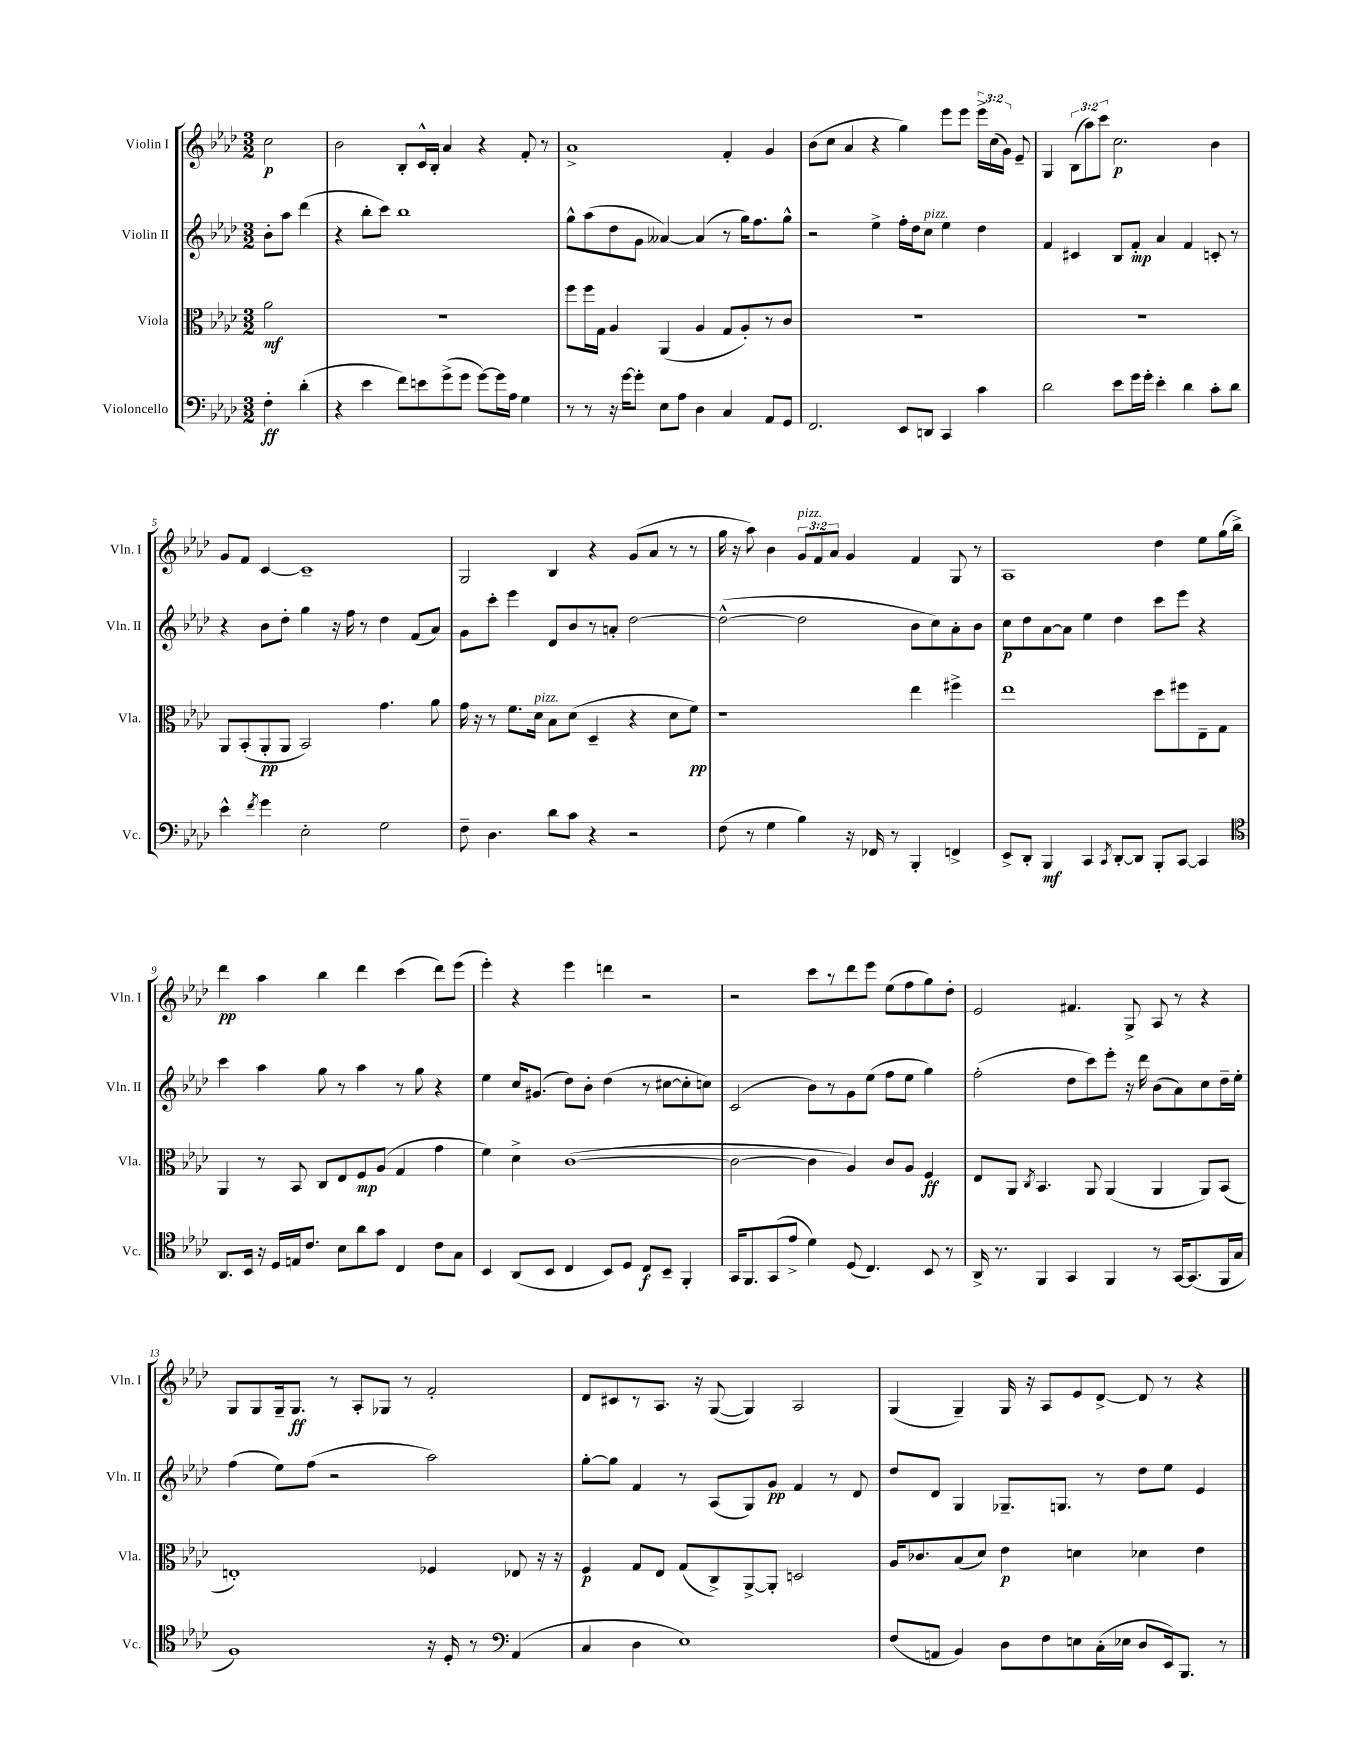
<<
\new StaffGroup <<
\new Staff = "s0" \with { instrumentName = "Violin I" shortInstrumentName = "Vln. I" } {
    \clef treble \key aes \major \numericTimeSignature \time 3/2 \override Staff.TupletNumber.text = #tuplet-number::calc-fraction-text \partial 2
    \autoBeamOff c''2\p |
    bes'2 bes8[-. c'16-^ bes16]-. aes'4 r4 f'8-. r8 |
    aes'1-> f'4-. g'4 |
    bes'8[( c''8] aes'4 r4 g''4) ees'''8[ ees'''8] \tuplet 3/2 { ees'''16[-> c''16( g'16]) } ees'8-- |
    g4 \tuplet 3/2 { bes8[( aes''8) c'''8] } c''2.\p bes'4 |
    g'8[ f'8] c'4~ c'1-- |
    g2 bes4 r4 g'8[( aes'8] r8 r8 |
    g''16 r16 aes''8) bes'4 \tuplet 3/2 { g'8[^\markup { \italic "pizz." } f'8 aes'8] } g'4 f'4 g8 r8 |
    aes1 des''4 ees''8[ g''16( bes''16]->) |
    des'''4\pp aes''4 bes''4 des'''4 c'''4( des'''8[) ees'''8]( |
    ees'''4-.) r4 ees'''4 d'''4 r2 |
    r2 c'''8[ r8 des'''8 ees'''8] ees''8[( f''8 g''8) des''8]-. |
    ees'2 fis'4. g8-> aes8 r8 r4 |
    g8[ g8 g16-- g8.]\ff r8 aes8[-. ges8] r8 f'2-. |
    des'8[ cis'8 r8 aes8.] r16 g8~( g4) aes2 |
    g4( g4--) g16 r16 aes8[ ees'8 des'8]~-> des'8 r8 r4 \bar "|." |
}
\new Staff = "s1" \with { instrumentName = "Violin II" shortInstrumentName = "Vln. II" } {
    \clef treble \key aes \major \numericTimeSignature \time 3/2 \partial 2
    \autoBeamOff bes'8[-. aes''8] des'''4( |
    r4 bes''8[-. c'''8]) bes''1 |
    g''8[-^ aes''8( des''8 g'8] aeses'4~) aeses'4( r8 g''16[) f''8. g''8]-^ |
    r2 ees''4-> f''16[-. des''16 c''8]^\markup { \italic "pizz." } ees''4 des''4 |
    f'4 cis'4 bes8[ f'8]-.\mp aes'4 f'4 c'8-. r8 |
    r4 bes'8[ des''8]-. g''4 r16 f''16 r8 des''4 f'8[( aes'8]) |
    g'8[ c'''8]-. ees'''4 des'8[ bes'8 r8 a'8]-. des''2~ |
    des''2~-^( des''2 bes'8[ c''8) aes'8-. bes'8] |
    c''8[\p des''8 aes'8~ aes'8] ees''4 des''4 c'''8[ ees'''8] r4 |
    c'''4 aes''4 g''8 r8 aes''4 r8 g''8 r4 |
    ees''4 c''16[ gis'8.]( des''8[) bes'8]-. des''4( r8 cis''8[~ cis''8-. c''8]) |
    c'2( bes'8[) r8 g'8 ees''8]( f''8[ ees''8] g''4) |
    f''2-.( des''8[ c'''8) ees'''8]-. r16 des'''16 bes'8[( aes'8) c''8 des''16-- ees''16]-. |
    f''4( ees''8[) f''8]( r2 aes''2) |
    g''8[~-. g''8] f'4 r8 aes8[( g8) g'8]\pp f'4 r8 des'8 |
    des''8[ des'8] g4 ges8.[-- g8.] r8 des''8[ ees''8] ees'4 \bar "|." |
}
\new Staff = "s2" \with { instrumentName = "Viola" shortInstrumentName = "Vla." } {
    \clef alto \key aes \major \numericTimeSignature \time 3/2 \partial 2
    \autoBeamOff aes'2\mf |
    R1. |
    f''8[ f''16 g16] aes4 aes,4( aes4 g8[ aes8-.) r8 c'8] |
    R1. |
    R1. |
    aes,8[ bes,8-.( aes,8-.\pp aes,8] bes,2) g'4. aes'8 |
    g'16 r16 r8 f'8.[ des'16]^\markup { \italic "pizz." } bes8[ des'8]( des4-- r4 des'8[ f'8]\pp) |
    r1 ees''4 fis''4-> |
    ees''1 des''8[ fis''8 ees8-- g8] |
    aes,4 r8 bes,8 c8[ ees8 f8\mp aes8]( g4 g'4 |
    f'4) des'4-> c'1~( |
    c'2~ c'4 aes4) c'8[ aes8] f4\ff |
    ees8[ aes,8] \acciaccatura { c8 } bes,4. aes,8 aes,4( aes,4 aes,8[) bes,8]( |
    e1-.) fes4 ees8 r16 r16 |
    f4\p g8[ ees8] g8[( c8->) aes,8~-> aes,8]-. d2 |
    aes16[ ces'8. bes8( des'8]) ees'4\p d'4 des'4 ees'4 \bar "|." |
}
\new Staff = "s3" \with { instrumentName = "Violoncello" shortInstrumentName = "Vc." } {
    \clef bass \key aes \major \numericTimeSignature \time 3/2 \partial 2
    \autoBeamOff f4-.\ff des'4-.( |
    r4 ees'4 f'8[) e'8 g'8->( g'8] g'8[~) g'16 aes16] g4 |
    r8 r8 r16 g'16[~ g'8]-. ees8[ aes8] des4 c4 aes,8[ g,8] |
    f,2. ees,8[ d,8] c,4 c'4 |
    des'2 ees'8[ g'16 g'16]-. ees'4-. des'4 c'8[-. des'8] |
    ees'4-^ \acciaccatura { f'8 } g'4 ees2-. g2 |
    f8-- des4. des'8[ c'8] r4 r2 |
    f8( r8 g4 bes4) r16 fes,16 r8 bes,,4-. f,4-> |
    ees,8[-> des,8]-. bes,,4\mf c,4 \acciaccatura { c,8 } des,8[~-. des,8] bes,,8[-. c,8]~ c,4 |
    \clef tenor aes,8.[ bes,16] r16 des16[ e16 c'8.] bes8[ aes'8 g'8] c4 c'8[ g8] |
    bes,4 aes,8[( bes,8] c4 bes,8[) des8] c8[\f bes,8]-- f,4-. |
    g,16[ f,8. g,8( ees'8]-> des'4) des8( c4.) bes,8 r8 |
    aes,16-> r8. f,4 g,4 f,4 r8 g,16[~ g,8.( f,16 g16] |
    f1) r16 des16-. r8 \clef bass aes,4( |
    c4 des4 ees1) |
    f8[( a,8] bes,4) des8[ f8 e8 c16-.( ees16] des8[ ees,16) bes,,8.] r8 \bar "|." |
}
>>
>>
